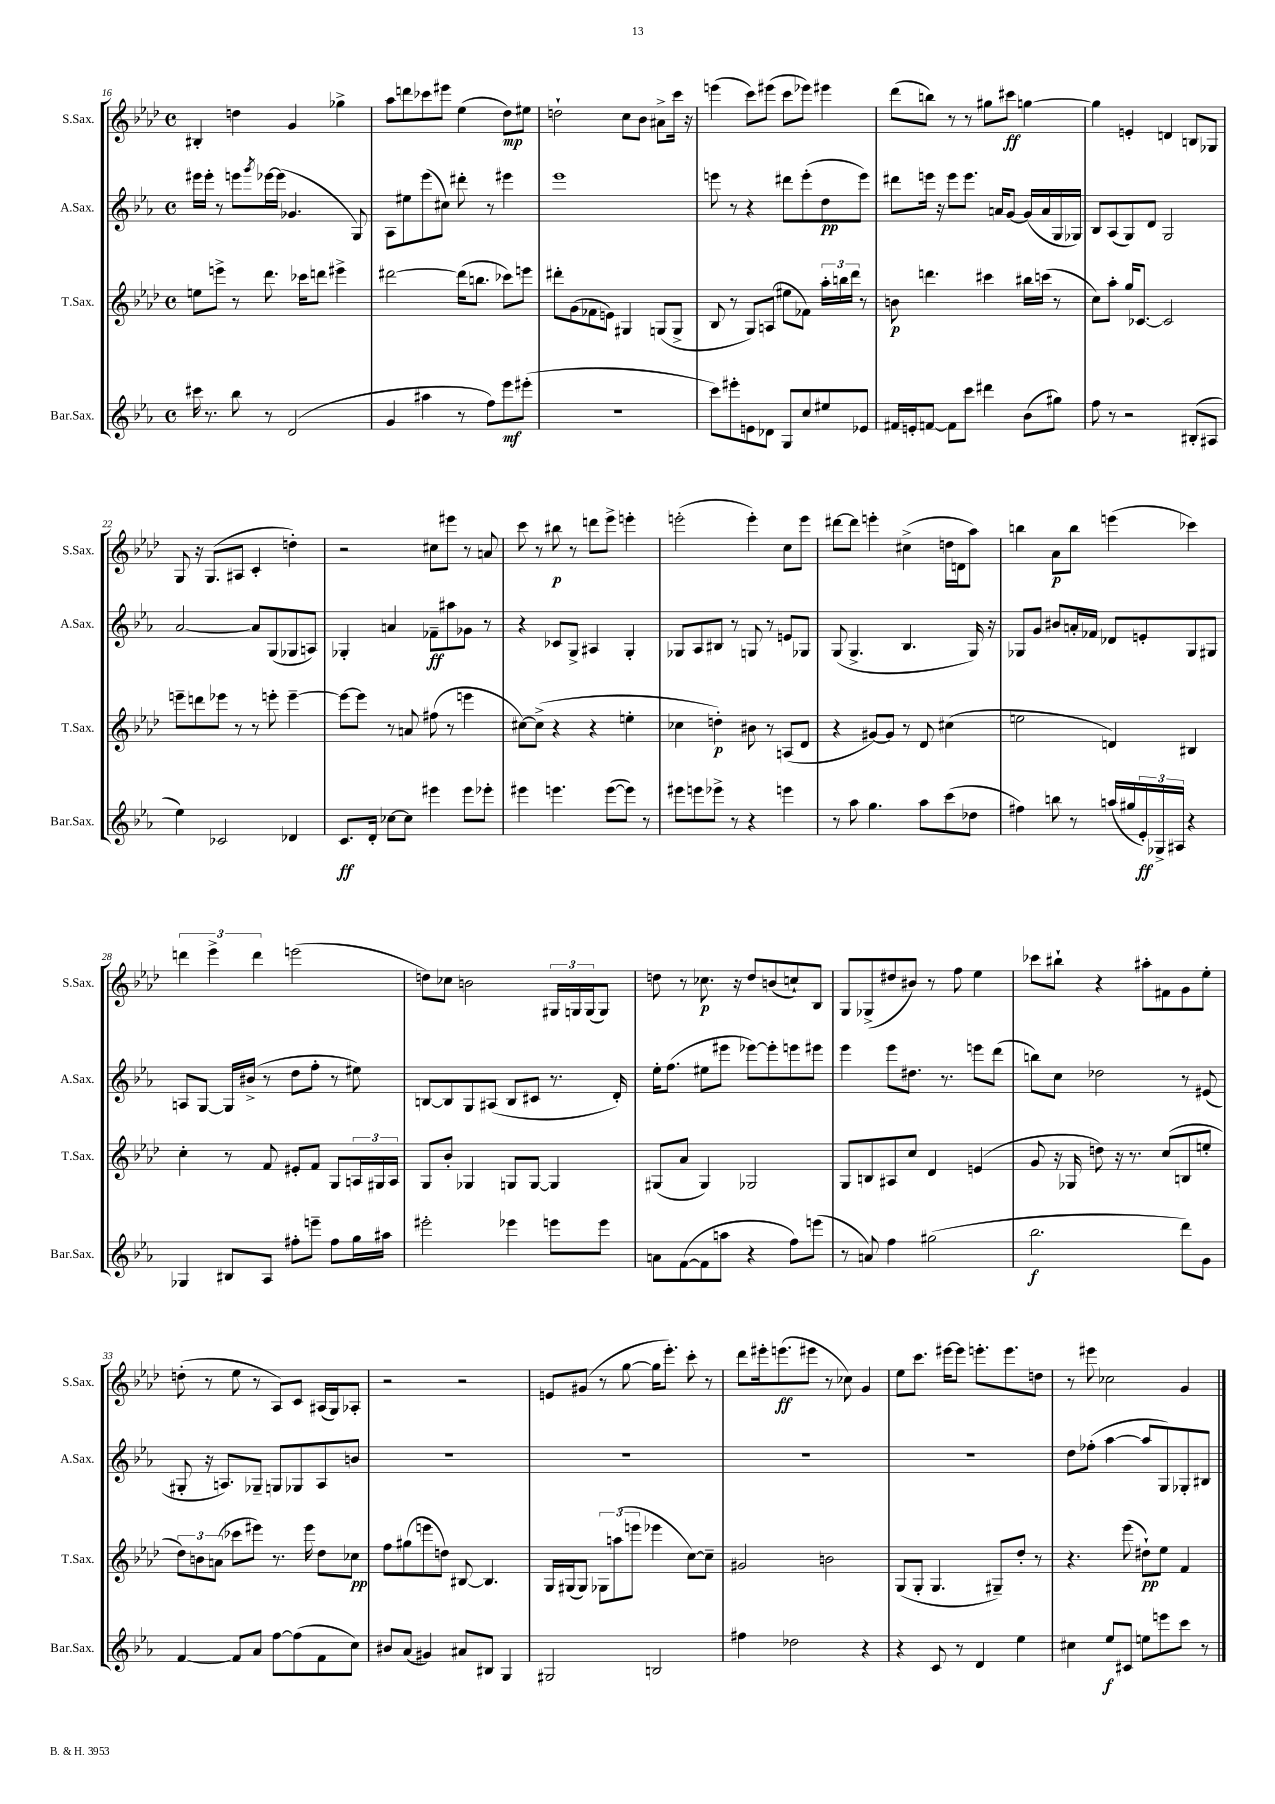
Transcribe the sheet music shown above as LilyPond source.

<<
\new StaffGroup <<
\new Staff = "s0" \with { instrumentName = "S.Sax." shortInstrumentName = "S.Sax." } {
    \clef treble \key aes \major \defaultTimeSignature \time 4/4
    bis4-. d''4 g'4 ges''4-> |
    aes''8 d'''8 ces'''8 eis'''8 ees''4( des''8\mp) eis''8 |
    d''2-! c''8 bes'8 ais'8-> c'''16 r16 |
    e'''4( c'''8) eis'''8( c'''8 ees'''8) eis'''4 |
    des'''8( b''8) r8 r8 gis''8 cis'''8\ff g''4~ |
    g''4 e'4-. d'4 b8 ges8 |
    g8 r16 g8.( ais8 c'4-. d''4-.) |
    r2 cis''8 eis'''8 r8 a'8 |
    c'''8 r8 bis''8\p r8 d'''8 ees'''8-> e'''4-. |
    e'''2-.( e'''4-.) c''8 e'''8 |
    dis'''8~ dis'''8 e'''4-. cis''4->( d''16 d'16 aes''8) |
    b''4 aes'8\p b''8 e'''4( ces'''4) |
    \tuplet 3/2 { d'''4 ees'''4-> d'''4 } e'''2( |
    d''8) ces''8 b'2 \tuplet 3/2 { gis16 g16 g16( } g8) |
    d''8 r8 ces''8.\p r16 d''8 b'8( c''8-!) bes8 |
    g8 ges8->( dis''8 bis'8) r8 f''8 ees''4 |
    ces'''8 bis''8-! r4 ais''8-. fis'8 g'8 ees''8-. |
    d''8-.( r8 ees''8 r8 aes8) c'8 ais16( g16) aes8-. |
    r2 r2 |
    e'8 gis'8( r8 g''8~ g''16 ees'''8.-.) c'''8-. r8 |
    des'''8 eis'''16-. e'''8.\ff( eis'''8 r8 ces''8) g'4 |
    ees''8 c'''8. eis'''16~ eis'''8 e'''8.-. e'''8. d''8 |
    r8 eis'''8 ces''2 g'4 \bar "|." |
}
\new Staff = "s1" \with { instrumentName = "A.Sax." shortInstrumentName = "A.Sax." } {
    \clef treble \key ees \major \defaultTimeSignature \time 4/4
    eis'''16 eis'''16-. r8 e'''8 \acciaccatura { g'''8 } ees'''16~ ees'''16( ges'4. g8) |
    aes8 eis''8 ees'''8( cis''8) dis'''8-. r8 eis'''4 |
    ees'''1 |
    e'''8 r8 r4 dis'''8 e'''8-.( d''8\pp e'''8) |
    dis'''8 e'''16 r16 e'''8 e'''8. a'16 g'8~ g'16( a'16 g16 ges16) |
    bes8 aes8( g8) d'8 g2 |
    aes'2~ aes'8 g8( ges8 a8) |
    ges4-. a'4 fes'8--\ff ais''8 ges'8 r8 |
    r4 ces'8 g8-> ais4 g4-. |
    ges8 aes8 bis8 r8 g8 r8 e'8 ges8 |
    g8( g4.-> bes4. g16) r16 |
    ges8 g'8 bis'8 a'16-. fes'16 des'8 e'8-. ges8 gis8 |
    a8 g8~ g16 bis'16->( r8 d''8 f''8-. r8 eis''8) |
    b8~ b8 g8 ais8( b8 cis'8 r8. d'16-.) |
    ees''16-. f''8.( eis''8 eis'''8 ees'''8~) ees'''8-. e'''8 eis'''8 |
    ees'''4 ees'''8 dis''8. r8. e'''8 d'''8( |
    b''8) c''8 des''2 r8 eis'8( |
    gis8-. r16 a8.) ges8-- g8 ges8 a8 b'8 |
    R1 |
    R1 |
    R1 |
    R1 |
    d''8 fes''8-.( aes''4~ aes''8 g8) ges8-. bis8 \bar "|." |
}
\new Staff = "s2" \with { instrumentName = "T.Sax." shortInstrumentName = "T.Sax." } {
    \clef treble \key aes \major \defaultTimeSignature \time 4/4
    e''8 e'''8-> r8 des'''8. ces'''16 d'''8 eis'''4-> |
    dis'''2~ dis'''16( b''8. ces'''8) e'''8 |
    dis'''8-. g'8( fes'8 e'8) gis4 g8( g8-> |
    bes8 r8 g8) a8( eis''8 fes'8) \tuplet 3/2 { aes''16-. b''16 des'''16 } r8 |
    b'8\p d'''4. cis'''4 bis''16 c'''16( r8 |
    c''8) aes''8-. g''16 ces'8.~ ces'2 |
    e'''8-- d'''8 ees'''8 r8 r8 e'''8-. e'''4~-- |
    e'''8~ e'''8 r8 a'8 fis''8( r8 e'''4 |
    cis''8~) cis''8->( r4 r4 e''4-. |
    ces''4 d''4-.\p) bis'8 r8 a8( des'8 |
    r4 gis'8~) gis'8 r8 des'8 cis''4( |
    e''2 d'4) bis4 |
    c''4-. r8 f'8 eis'8-. f'8 g8 \tuplet 3/2 { a16 gis16 a16 } |
    g8 bes'8-. ges4 g8 g8~ g4 |
    gis8( aes'8 gis4) ges2 |
    g8 b8 ais8 c''8 des'4 e'4( |
    g'8 r16 ges16 d''8) r16 r8. c''8( b8 e''8-. |
    \tuplet 3/2 { des''8) b'8 a'8( } ces'''8 eis'''8) r8. eis'''16 des''8 ces''8\pp |
    f''8 gis''8( e'''8 d''8) bis8~ bis4. |
    g16 gis16( gis8) \tuplet 3/2 { ges8 a''8( e'''8 } ees'''4 c''8~) c''8-- |
    gis'2 b'2 |
    g8( g8-. g4. gis8--) des''8-. r8 |
    r4. ees'''8( dis''8-!\pp) ees''8 f'4 \bar "|." |
}
\new Staff = "s3" \with { instrumentName = "Bar.Sax." shortInstrumentName = "Bar.Sax." } {
    \clef treble \key ees \major \defaultTimeSignature \time 4/4
    cis'''16 r8. bes''8 r8 d'2( |
    g'4 ais''4 r8 f''8) ees'''8\mf eis'''8-.( |
    R1 |
    c'''8) eis'''8-. e'8 des'8 g8 c''8 eis''8 ees'8 |
    fis'16 e'16-. f'8~ f'8 c'''8 dis'''4 bes'8( gis''8) |
    f''8 r8 r2 bis8-.( ais8 |
    ees''4) ces'2 des'4 |
    c'8.\ff d'16-. ces''8~ ces''8 eis'''4 eis'''8 ees'''8-. |
    eis'''4 e'''4. e'''8~( e'''8) r8 |
    eis'''8 e'''8 ees'''8-> r8 r4 e'''4 |
    r8 aes''8 g''4. aes''8 c'''8( des''8 |
    fis''4) b''8 r8 a''16( gis''16 \tuplet 3/2 { ees'16-.\ff) ges16-> ais16 } r4 |
    ges4 bis8 aes8 fis''8-. e'''8-- fis''8 g''16 ais''16 |
    eis'''2-. ees'''4 e'''8 e'''8 |
    a'8 f'8~( f'8 a''8 r4 f''8) e'''8( |
    r8 a'8) f''4 gis''2( |
    bes''2.\f d'''8) g'8 |
    f'4~ f'8 aes'8 f''8~ f''8( f'8 c''8) |
    bis'8 aes'8( gis'4) ais'8 bis8 g4 |
    gis2 b2 |
    fis''4 des''2 r4 |
    r4 c'8 r8 d'4 ees''4 |
    cis''4 ees''8\f cis'8 e''8 e'''8 c'''8 r8 \bar "|." |
}
>>
>>
\layout { \context { \Score currentBarNumber = #16 } }
